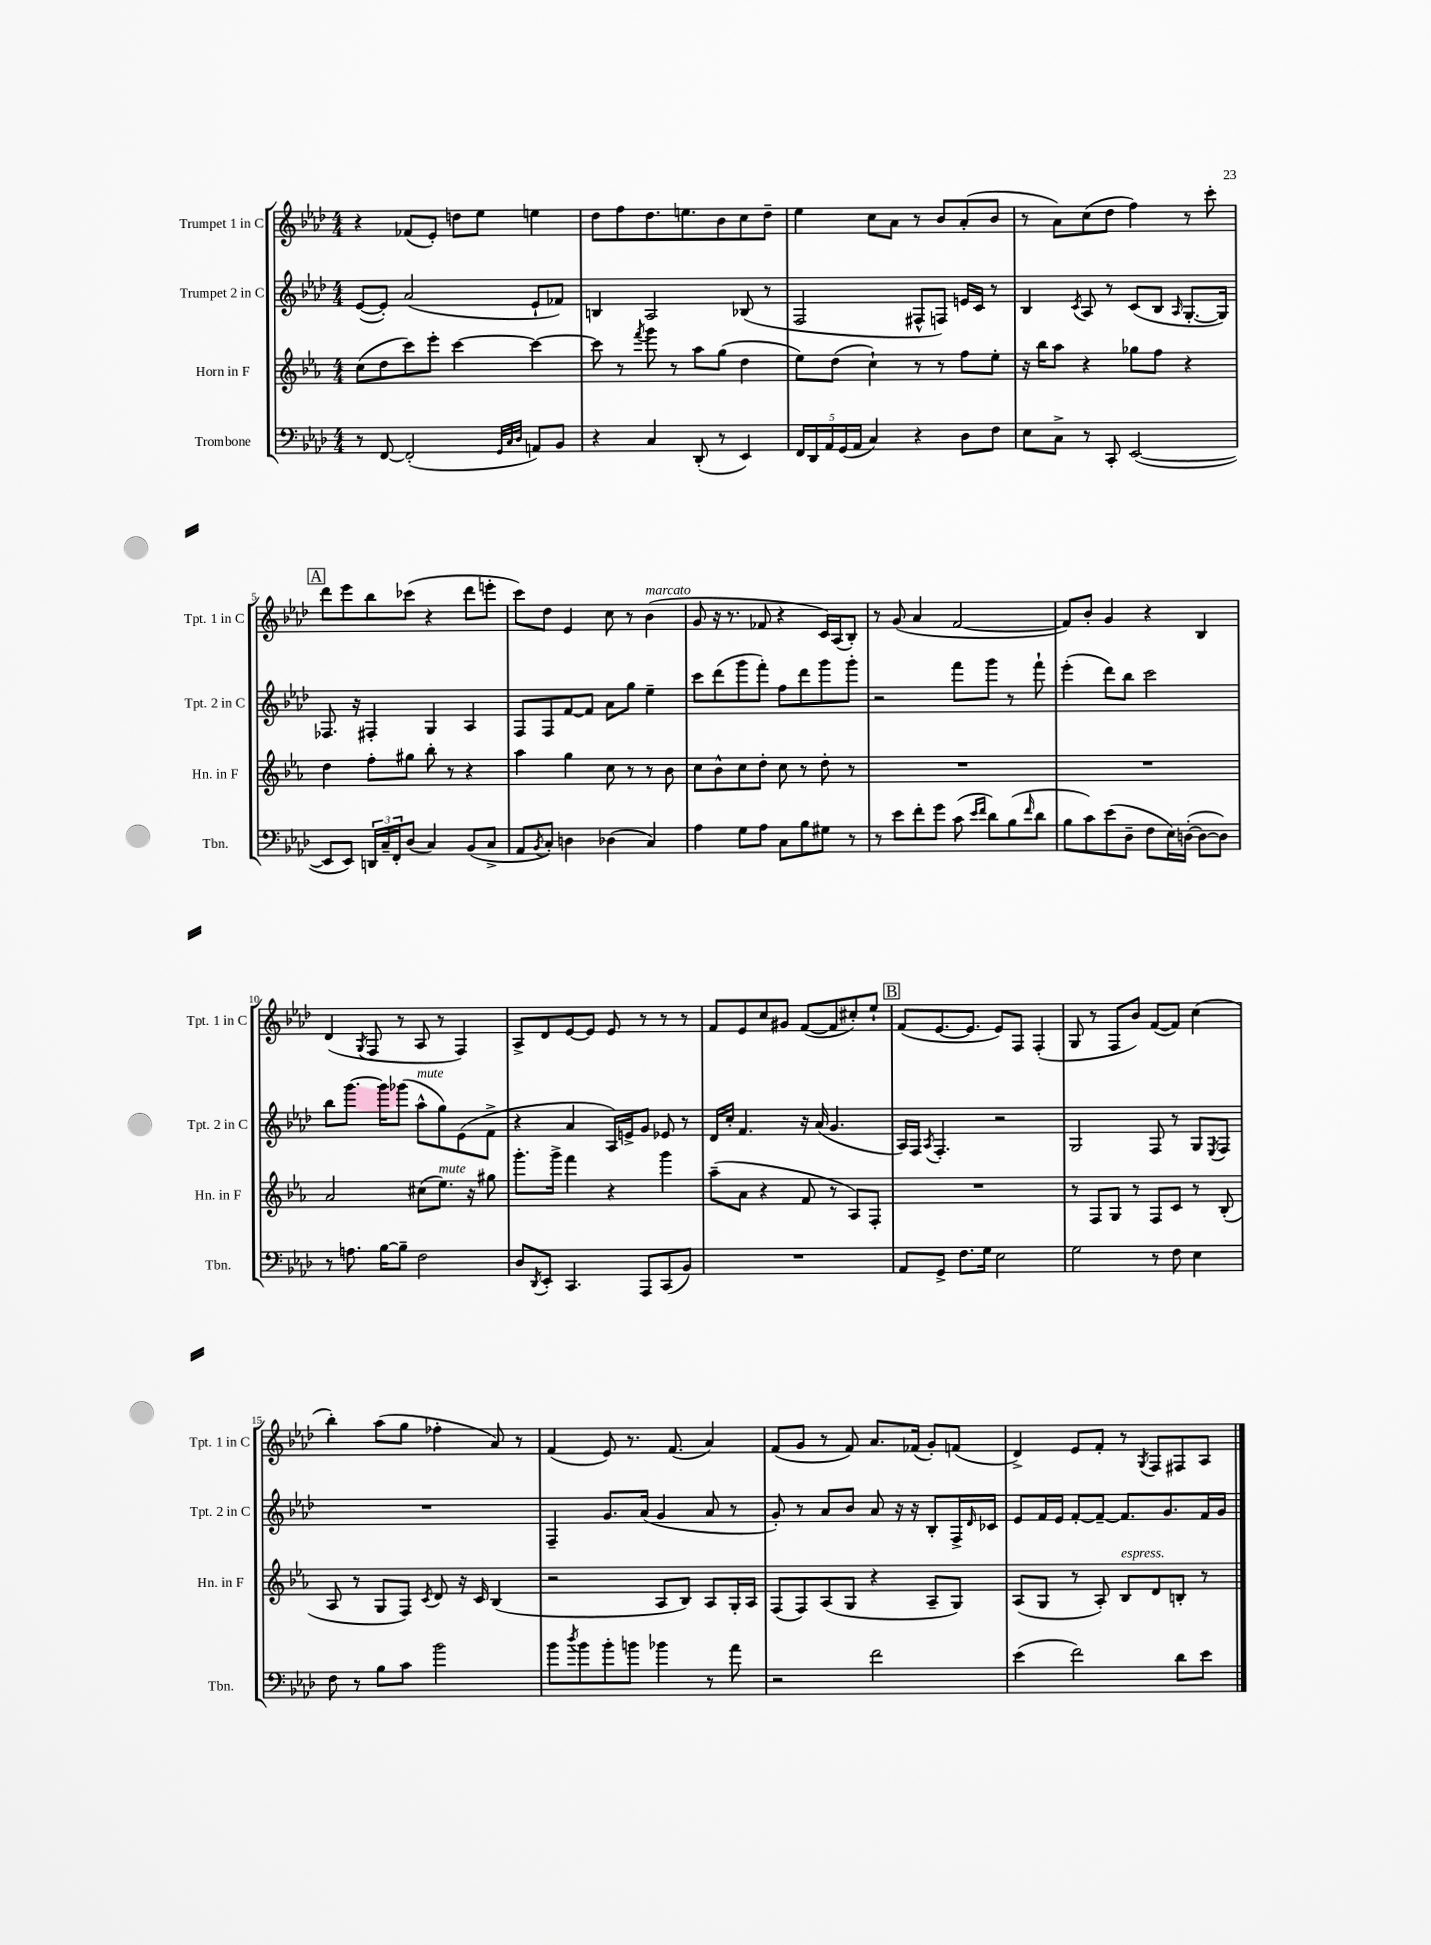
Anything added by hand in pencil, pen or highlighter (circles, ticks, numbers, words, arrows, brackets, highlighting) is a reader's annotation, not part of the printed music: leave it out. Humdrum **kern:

**kern	**kern	**kern	**kern
*part4	*part3	*part2	*part1
*staff4	*staff3	*staff2	*staff1
*I"Trombone	*I"Horn in F	*I"Trumpet 2 in C	*I"Trumpet 1 in C
*I'Tbn.	*I'Hn. in F	*I'Tpt. 2 in C	*I'Tpt. 1 in C
*clefF4	*clefG2	*clefG2	*clefG2
*k[b-e-a-d-]	*k[b-e-a-]	*k[b-e-a-d-]	*k[b-e-a-d-]
*M4/4	*M4/4	*M4/4	*M4/4
=1	=1	=1	=1
8r	(8cc\L	([8e-/L	4r
[8FF/	8dd\	8e-'/J])	.
(2FF'/]	8ccc\)	(2a-/	(8f-X/L
.	8eee-'\J	.	8e-'/J)
.	[4ccc\	.	8ddn\L
.	.	.	8ee-\J
32qqGG/LLL	.	.	.
32qqC/	.	.	.
32qqD-/JJJ	.	.	.
8AAn/L)	4ccc\_	8e-`/L	4een\
8BB-/J	.	8f-X/J)	.
=2	=2	=2	=2
4r	8ccc\]	4Bn/	8dd-\L
.	8r	.	8ff\
.	8qfff/	.	.
4C/	8ggg\	2A-/	8.dd-\
.	8r	.	.
.	.	.	8.een\
(8DD-'/	8aa-\L	.	.
8r	(8gg\J	.	8b-\
4EE-/)	4dd\	(8B-X/	8cc\
.	.	8r	8dd-~\J
=3	=3	=3	=3
20FF/LL	8ee-\L)	2F/	4ee-\
20DD-/	.	.	.
20AA-/	.	.	.
.	(8dd\J	.	.
(20GG/	.	.	.
20AA-/JJ	.	.	.
4C/)	4cc`\)	.	8cc\L
.	.	.	8a-\J
4r	8r	8F#X^^/L	8r
.	8r	8Fn/J)	8b-/L
8D-\L	8ff\L	16en/LL	(8a-'/
.	.	16c/JJ	.
8F\J	8ee-'\J	8r	8b-/J
=4	=4	=4	=4
8E-\L	16r	4B-/	8r
.	16bb-\KL	.	.
8C^\J	8aa-\J	.	8a-\L)
.	.	8qc/	.
8r	4r	8A-/	(8cc\
8CC'/	.	8r	8dd-\J
([2EE-/	8gg-X\L	(8c/L	4ff\)
.	8ff\J	8B-/J	.
.	.	16qqA-/	.
.	4r	[8.G'/L	8r
.	.	.	8ccc'\
.	.	16G/Jk])	.
!!LO:LB:g=z
!!LO:REH:place=s1:t=A
=5	=5	=5	=5
8EE-/L]	4dd\	8.F-X/	8ddd-\L
8EE-/J)	.	.	8eee-\
.	.	16r	.
24DDn/LL	8ff'\L	4F#X'/	8bb-\
24C~/	.	.	.
24FF'/J	.	.	.
(8D-/J	8gg#X\J	.	(8ccc-X\J
4C/)	8bb-'\	4G/	4r
.	8r	.	.
(8BB-/L	4r	4A-/	8ddd-\L
8C^/J	.	.	8eeen'\J
=6	=6	=6	=6
8AA-/L	4aa-\	8F/L	8ccc\L)
8qBB-/	.	.	.
8C'/J)	.	8F/	8dd-\J
4Dn\	4gg\	[8f/	4e-/
.	.	8f/J]	.
(4D-X\	8cc\	8a-\L	8cc\
.	8r	8gg\J	8r
!	!	!	!LO:TX:a:i:t=marcato
4C/)	8r	4ee-~\	(4b-\
.	8b-\	.	.
=7	=7	=7	=7
4A-\	8cc\L	8ccc\L	8g/
.	8b-^^\	(8ddd-\	16r
.	.	.	8.r
8G\L	8cc\	8ggg\	.
8A-\J	8dd'\J	8fff'\J)	8f-X/
8C\L	8cc\	8ff\L	4r
8B-\	8r	8ddd-\	.
8G#X\J	8dd'\	8ggg\	16c/LL)
.	.	.	(16A-/J
8r	8r	8ggg'\J	8B-'/J)
=8	=8	=8	=8
8r	1r	2r	8r
8e-\L	.	.	(8g/
8f'\	.	.	4a-/
8g\J	.	.	.
(8c\	.	8fff\L	[2f/
16qqe-/LL	.	.	.
16qqf/JJ	.	.	.
8d-\L)	.	8ggg\J	.
(8B-\	.	8r	.
16qqf/	.	.	.
8d-\J	.	8fff`\	.
=9	=9	=9	=9
8B-\L	1r	(4eee-'\	8f/L])
8c\)	.	.	8b-'/J
(8e-\	.	8ddd-\L)	4g/
8D-~\J	.	8bb-\J	.
8F\L	.	2ccc\	4r
16E-\L)	.	.	.
([16Dn'\JJ	.	.	.
8D\L_	.	.	4B-/
8D\J])	.	.	.
!!LO:LB:g=z
=10	=10	=10	=10
8r	2a-/	8bb-\L	(4d-/
8.An\	.	[8.ggg\J	.
.	.	.	8qG/
.	.	.	8F/
[16B-\KL	.	16ggg\KL]	.
8B-~\J]	.	(8ggg-X\J	8r
!	!	!LO:TX:a:i:t=mute	!
2F\	(8cc#X\L	8aa-^^\L	8A-/
!	!LO:TX:a:i:t=mute	!	!
.	8.ee-\J)	8gg\)	8r
.	.	(8e-\	4F/)
.	16r	.	.
.	8gg#X\	8f^\J	.
=11	=11	=11	=11
8D-/L	8.ggg'\L	4r	8A-^/L
8qDD-/	.	.	.
8EE-'/J	.	.	8d-/
.	16ggg^\Jk	.	.
4.CC/	4fff\	4a-/	[8e-/
.	.	.	8e-/J]
.	4r	16A-/LL)	8e-/
.	.	16en^/J	.
8AAA-/L	.	8g/J	8r
(8CC/	4ggg\	8e-X/	8r
8BB-/J)	.	8r	8r
=12	=12	=12	=12
1r	(8aa-~\L	16d-/LL	8f/L
.	.	16cc'/JJ	.
.	8a-\J	4.f/	8e-/
.	4r	.	8cc/
.	.	.	8g#X/J
.	8f/	16r	([8f/L
.	.	(16a-/	.
.	8r	4.g/	8f/]
.	8A-/L)	.	8cc#X'/)
.	8F'/J	.	8ee-`/J
!!LO:REH:place=s1:t=B
=13	=13	=13	=13
8AA-/L	1r	16A-/LL)	(8f/L
.	.	16F/JJ	.
.	.	8qA-/	.
8GG^/J	.	4.F'/	[8.e-/
8.F\L	.	.	.
.	.	.	8.e-/J]
16G\Jk	.	.	.
2E-\	.	2r	8e-/L)
.	.	.	8F/J
.	.	.	(4F'/
=14	=14	=14	=14
2G\	8r	2G/	8G/
.	8F/L	.	8r
.	8G/J	.	8F/L
.	8r	.	8b-/J)
8r	8F/L	8F/	([8f/L
8F\	8c/J	8r	8f/J])
4E-\	8r	8G/L	(4cc\
.	.	8qE-/	.
.	(8B-'/	8F/J	.
!!LO:LB:g=z
=15	=15	=15	=15
8F\	8A-/	1r	4bb-'\)
8r	8r	.	.
8B-\L	8G/L	.	(8aa-\L
8c\J	8F/J)	.	8gg\J
.	8qc/	.	.
2b-\	8d/	.	4ff-X'\
.	16r	.	.
.	16c/	.	.
.	(4B-/	.	8a-/)
.	.	.	8r
=16	=16	=16	=16
8b-\L	2r	4F~/	(4f/
8qdd-/	.	.	.
8b-\	.	.	.
8b-'\	.	8.g/L	8e-/)
8bn\J	.	.	8.r
.	.	(16a-/Jk	.
4b-X\	8A-/L	4g/	.
.	.	.	(8.f/
.	8B-/J)	.	.
8r	8A-/L	8a-/	4a-/)
8a-\	16G'/L	8r	.
.	16A-/JJ	.	.
=17	=17	=17	=17
2r	(8F/L	8g'/)	(8f/L
.	8F/)	8r	8g/J
.	(8A-/	8a-/L	8r
.	8G/J	8b-/J	8f/)
2f\	4r	8a-/	8.a-/L
.	.	16r	.
.	.	16r	(16f-X/Jk
.	8A-~/L	8B-'/L	8g'/L)
.	8G/J)	16F^/L	(8fn/J
.	.	16qqd-/	.
.	.	16c-X/JJ	.
=18	=18	=18	=18
(4e-\	(8A-/L	8e-/L	4d-^/)
.	8G/J	16f/L	.
.	.	16e-/JJ	.
2f\)	8r	[8f'/L	8e-/L
.	8A-'/)	8f~/J_	8f'/J
!	!LO:TX:a:i:t=espress.	!	!
.	8B-/L	8.f/L]	8r
.	.	.	8qG/
.	8d/	.	8F/L
.	.	8.g/	.
8d-\L	8Bn'/J	.	8F#X/
8e-\J	8r	16f/L	8A-/J
.	.	16g/JJ	.
==	==	==	==
*-	*-	*-	*-
